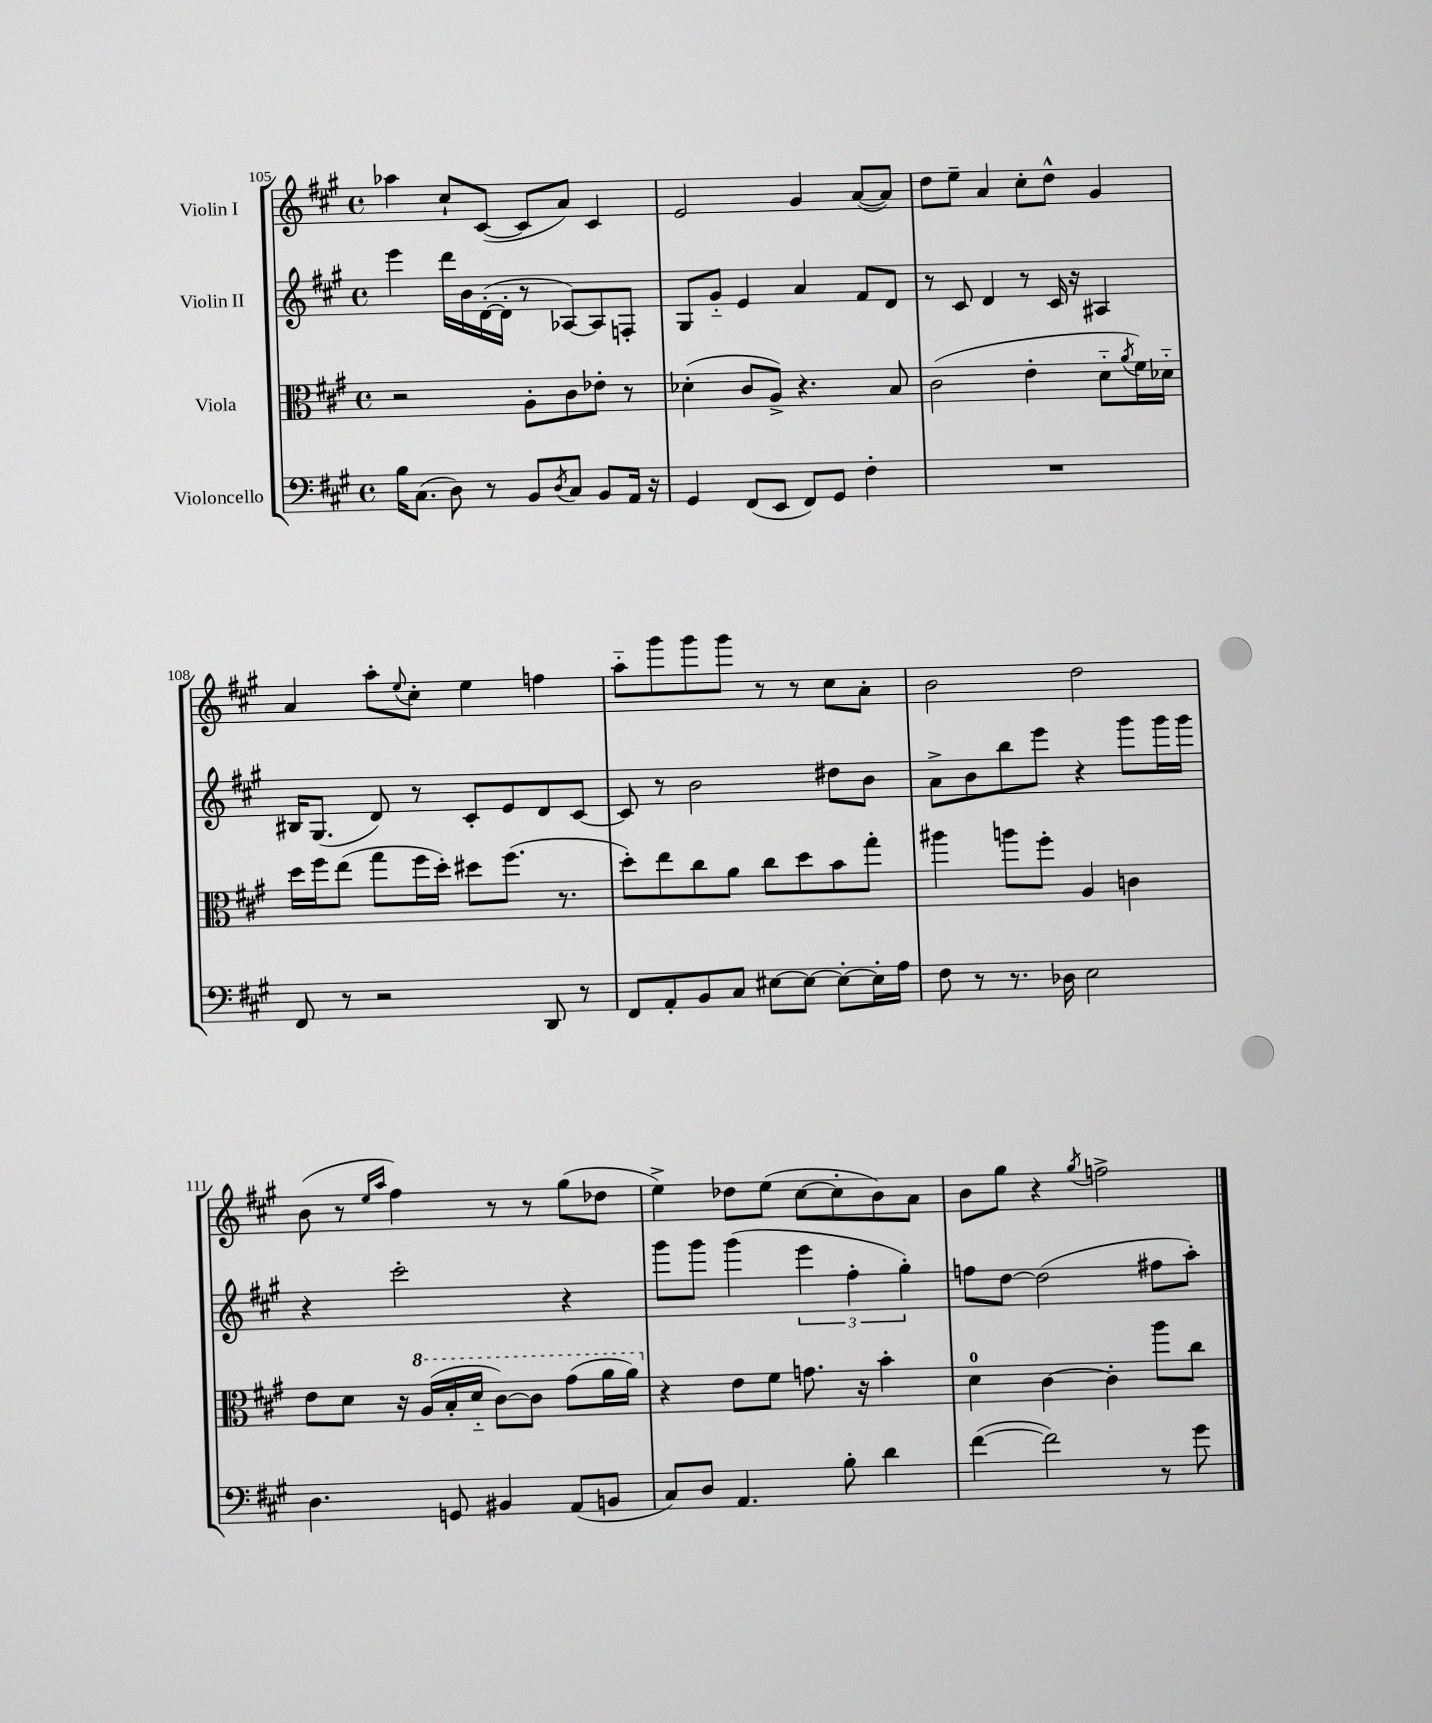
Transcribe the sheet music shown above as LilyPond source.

<<
\new StaffGroup <<
\new Staff = "s0" \with { instrumentName = "Violin I" } {
    \clef treble \key a \major \defaultTimeSignature \time 4/4
    aes''4 cis''8-! cis'8~( cis'8 a'8) cis'4 |
    e'2 gis'4 a'8~( a'8) |
    d''8 e''8-- a'4 cis''8-. d''8-^ gis'4 |
    a'4 a''8-. \appoggiatura { e''8 } cis''8-. e''4 f''4 |
    a''8-_ gis'''8 gis'''8 gis'''8 r8 r8 cis''8 a'8-. |
    b'2 d''2 |
    b'8( r8 \grace { e''16 a''16 } fis''4) r8 r8 gis''8( des''8 |
    e''4->) des''8 e''8( cis''8~ cis''8-. b'8) a'8 |
    b'8 gis''8 r4 \acciaccatura { gis''8 } f''2-> \bar "|." |
}
\new Staff = "s1" \with { instrumentName = "Violin II" } {
    \clef treble \key a \major \defaultTimeSignature \time 4/4
    e'''4 d'''16 b'16 d'16~-.( d'16-. r8 aes8~) aes8 f8-. |
    gis8 gis'8-_ e'4 a'4 fis'8 d'8 |
    r8 cis'8 d'4 r8 cis'16 r16 ais4 |
    bis16 gis8.( d'8) r8 cis'8-. e'8 d'8 cis'8~ |
    cis'8 r8 b'2 dis''8 b'8 |
    a'8-> b'8 b''8 e'''8 r4 gis'''8 gis'''16 gis'''16 |
    r4 cis'''2-. r4 |
    gis'''8 gis'''8 gis'''4( \tuplet 3/2 { e'''4 fis''4-. gis''4-.) } |
    f''8 d''8~ d''2( fis''8 a''8-.) \bar "|." |
}
\new Staff = "s2" \with { instrumentName = "Viola" } {
    \clef alto \key a \major \defaultTimeSignature \time 4/4
    r2 a8-. cis'8 ees'8-. r8 |
    des'4-.( cis'8 a8->) r4. b8 |
    cis'2( e'4-. d'8-_ \acciaccatura { a'8 } fis'16) des'16-_ |
    d''16 fis''16 e''8( gis''8 fis''16 d''16-.) dis''8 fis''8.( r8. |
    d''8-.) e''8 cis''8 a'8 cis''8 d''8 b'8 gis''8-. |
    ais''4 a''8 fis''8-. a4 c'4 |
    e'8 d'8 r16 \ottava #1 a'16( b'16-. d''16-_ cis''8~) cis''8 gis''8( a''16 a''16) \ottava #0 |
    r4 e'8 fis'8 g'8. r16 b'4-. |
    d'4-0 cis'4~ cis'4-. a''8 cis''8 \bar "|." |
}
\new Staff = "s3" \with { instrumentName = "Violoncello" } {
    \clef bass \key a \major \defaultTimeSignature \time 4/4
    b16 cis8.( d8) r8 b,8 \acciaccatura { d8 } cis8 b,8 a,16 r16 |
    gis,4 fis,8( e,8 fis,8) gis,8 fis4-. |
    R1 |
    fis,8 r8 r2 d,8 r8 |
    fis,8 a,8-. b,8 cis8 eis8~ eis8~ eis8~-. eis16-. a16 |
    fis8 r8 r8. des16 e2 |
    d4. g,8 bis,4 a,8( b,8 |
    cis8) d8 a,4. b8-. d'4 |
    fis'4~( fis'2) r8 gis'8 \bar "|." |
}
>>
>>
\layout { \context { \Score currentBarNumber = #105 } }
